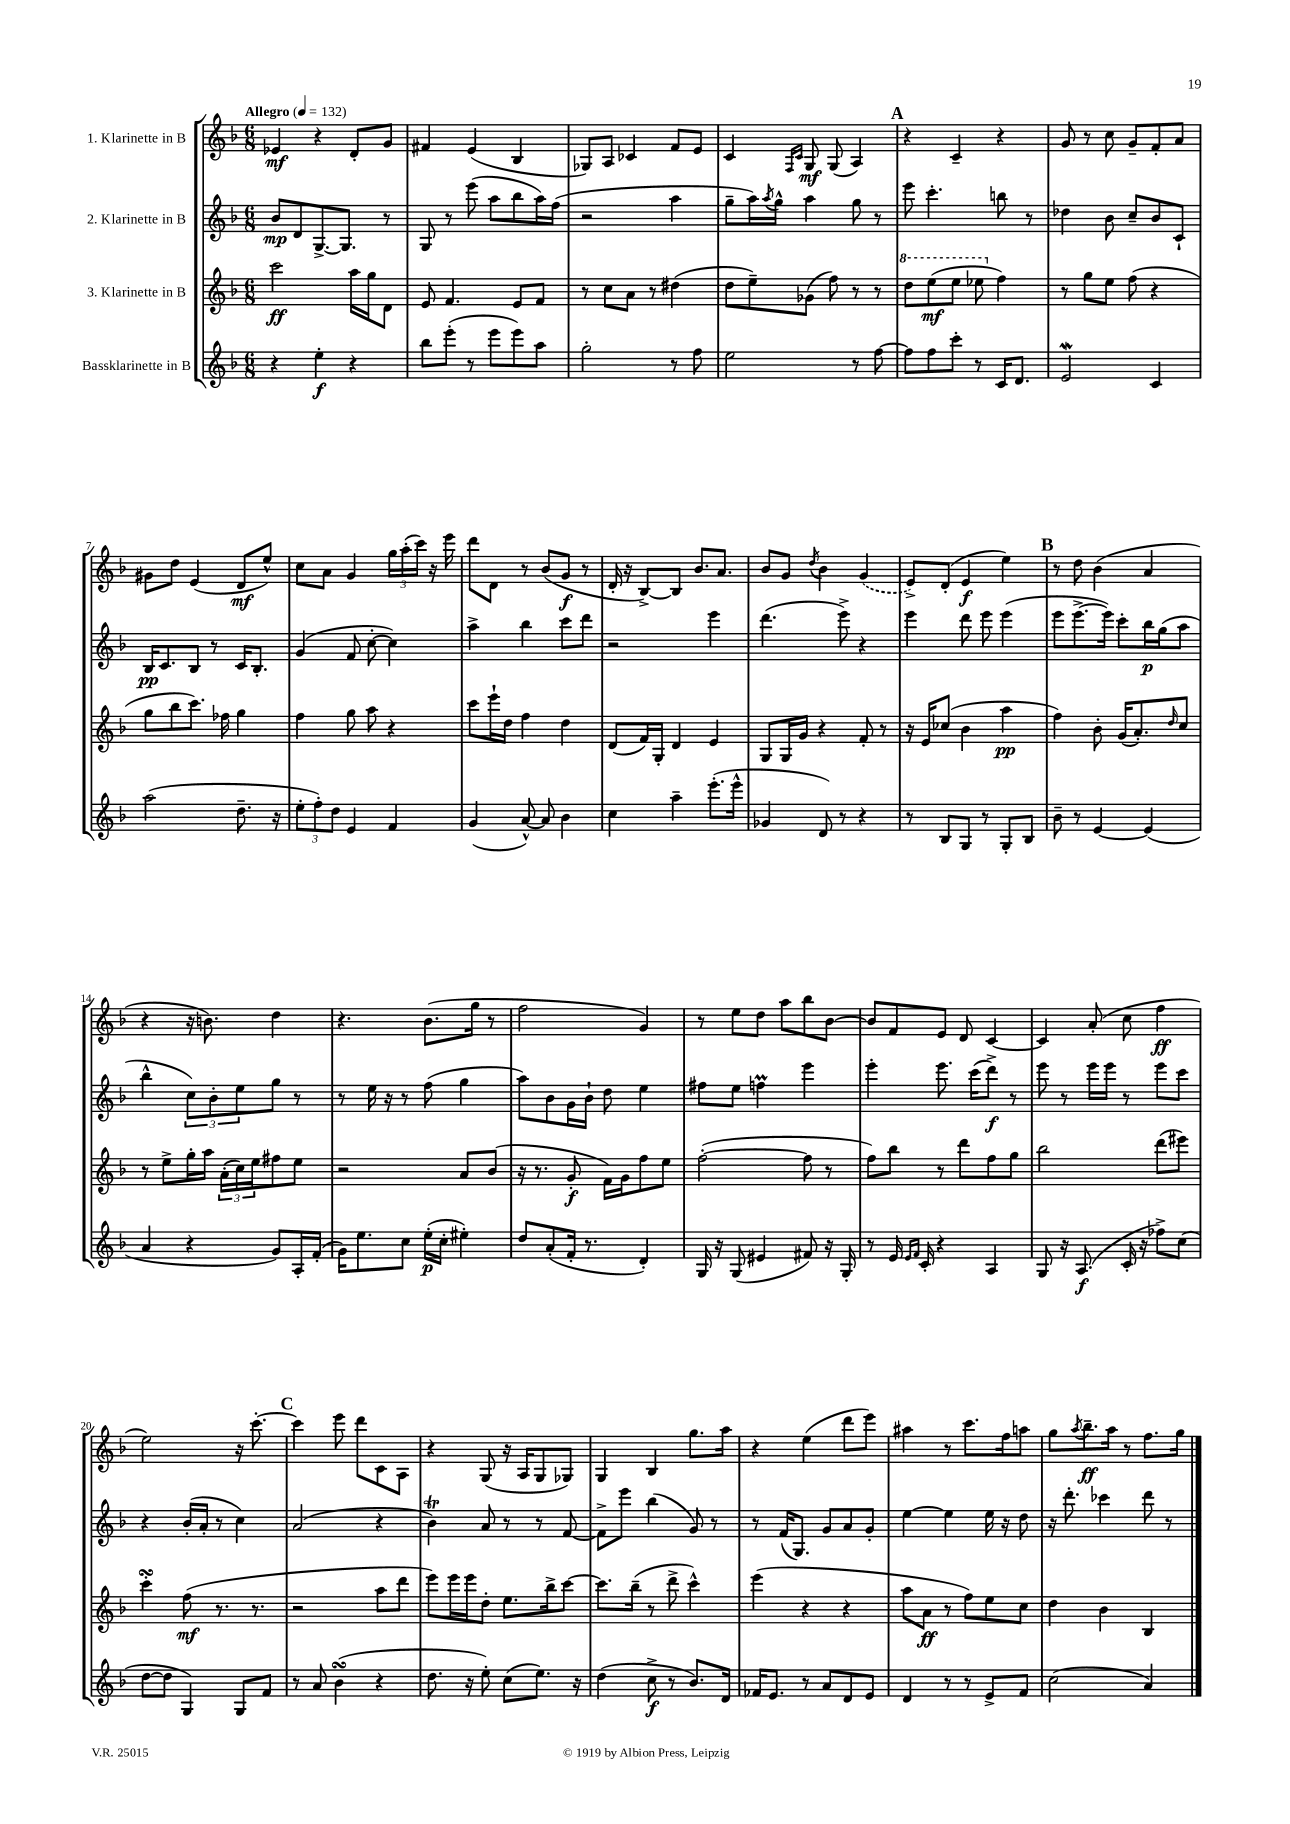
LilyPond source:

<<
\new StaffGroup <<
\new Staff = "s0" \with { instrumentName = "1. Klarinette in B" } {
    \clef treble \key f \major \numericTimeSignature \time 6/8 \tempo "Allegro" 4 = 132
    ees'4\mf r4 d'8-. g'8 |
    fis'4 e'4( bes4 |
    ges8) a8 ces'4 f'8 e'8 |
    c'4 \grace { f16 c'16 } g8\mf g8( a4) |
    \mark \markup { \bold "A" } r4 c'4-- r4 |
    g'8 r8 c''8 g'8-- f'8-. a'8 |
    gis'8 d''8 e'4( d'8\mf e''8-^) |
    c''8 a'8 g'4 \tuplet 3/2 { g''16 a''16-.( c'''16) } r16 e'''16 |
    d'''8 d'8 r8 bes'8( g'8\f r8 |
    d'16-. r16 bes8~->) bes8 bes'8. a'8. |
    bes'8 g'8 \acciaccatura { d''8 } bes'4 \once \slurDashed g'4( |
    e'8->) d'8-.( e'4\f e''4) |
    \mark \markup { \bold "B" } r8 d''8 bes'4( a'4 |
    r4 r16 b'8.) d''4 |
    r4. bes'8.( g''16 r8 |
    f''2 g'4) |
    r8 e''8 d''8 a''8 bes''8 bes'8~ |
    bes'8 f'8 e'8 d'8 c'4~ |
    c'4 a'8-.( c''8 f''4\ff |
    e''2) r16 c'''8.~-. |
    \mark \markup { \bold "C" } c'''4 e'''8 d'''8 c'8 a8 |
    r4 g8( r16 a16 g8 ges8) |
    g4 bes4 g''8. a''16 |
    r4 e''4( d'''8 e'''8) |
    ais''4 r8 c'''8. f''16 a''8 |
    g''8 \acciaccatura { a''8 } bes''8.--\ff a''16 r8 f''8. g''16 \bar "|." |
}
\new Staff = "s1" \with { instrumentName = "2. Klarinette in B" } {
    \clef treble \key f \major \numericTimeSignature \time 6/8
    bes'8\mp d'8 g8.~-> g8. r8 |
    g8 r8 e'''8( a''8 bes''8 a''16) f''16( |
    r2 a''4 |
    g''8-- a''16) \acciaccatura { a''8 } g''16-^ a''4 g''8 r8 |
    \mark \markup { \bold "A" } e'''8 c'''4.-. b''8 r8 |
    des''4 bes'8 c''8-- bes'8 c'8-! |
    bes16\pp c'8. bes8 r8 c'16 bes8.-. |
    g'4( f'8 c''8~-. c''4) |
    a''4-> bes''4 c'''8 d'''8 |
    r2 e'''4 |
    d'''4.( e'''8->) r4 |
    e'''4 d'''8 e'''8 e'''4( |
    \mark \markup { \bold "B" } e'''8 e'''8.~-> e'''16) c'''8-. bes''16\p g''16( a''8 |
    bes''4-^ \tuplet 3/2 { c''8) bes'8-. e''8 } g''8 r8 |
    r8 e''16 r16 r8 f''8( g''4 |
    a''8) bes'8 g'16 bes'16-! d''8 e''4 |
    fis''8 e''8 f''4\prall e'''4 |
    e'''4-. e'''8. c'''16( d'''8->\f) r8 |
    e'''8 r8 e'''16 e'''16 r8 e'''8 c'''8 |
    r4 bes'16-.( a'16-. r8 c''4) |
    \mark \markup { \bold "C" } a'2( r4 |
    bes'4\trill) a'8 r8 r8 f'8~ |
    f'8-> e'''8 bes''4( g'8) r8 |
    r8 f'16( g8.) g'8 a'8 g'8-. |
    e''4~ e''4 e''16 r16 d''8 |
    r16 d'''8.-. ces'''4 d'''8 r8 \bar "|." |
}
\new Staff = "s2" \with { instrumentName = "3. Klarinette in B" } {
    \clef treble \key f \major \numericTimeSignature \time 6/8
    c'''2\ff a''16 g''16 d'8 |
    e'8 f'4. e'8 f'8 |
    r8 c''8 a'8 r8 dis''4( |
    d''8 e''8--) ges'8( f''8) r8 r8 |
    \mark \markup { \bold "A" } \ottava #1 d'''8 e'''8\mf( e'''8 ees'''8 \ottava #0 f''4) |
    r8 g''8 e''8 f''8( r4 |
    g''8 bes''8 c'''8.) fes''16 g''4 |
    f''4 g''8 a''8 r4 |
    c'''8 e'''16-! d''16 f''4 d''4 |
    d'8( f'16) g16-. d'4 e'4 |
    g8 g16 g'16 r4 f'8-. r8 |
    r16 e'16 ces''8( bes'4 a''4\pp |
    \mark \markup { \bold "B" } f''4) bes'8-. g'16( a'8.-.) \grace { d''16 } c''8 |
    r8 e''8-> g''16-. a''16 \tuplet 3/2 { a'16-.( c''16) e''16 } fis''8 e''8 |
    r2 a'8 bes'8( |
    r16 r8. g'8-.\f f'16) g'16 f''8 e''8 |
    f''2~-.( f''8 r8 |
    f''8) bes''8 r8 d'''8 f''8 g''8 |
    bes''2 d'''8( eis'''8) |
    c'''4-.\turn f''8\mf( r8. r8. |
    \mark \markup { \bold "C" } r2 a''8 d'''8 |
    e'''8) e'''16 e'''16 d''8-. e''8. bes''16-> c'''8~ |
    c'''8. bes''16--( r8 d'''8-> c'''4-^) |
    e'''4( r4 r4 |
    a''8 a'8\ff r8 f''8) e''8 c''8 |
    d''4 bes'4 bes4 \bar "|." |
}
\new Staff = "s3" \with { instrumentName = "Bassklarinette in B" } {
    \clef treble \key f \major \numericTimeSignature \time 6/8
    r4 e''4-.\f r4 |
    bes''8 e'''8-.( r8 e'''8 e'''8) a''8 |
    g''2-. r8 f''8 |
    e''2 r8 f''8~ |
    \mark \markup { \bold "A" } f''8 f''8 c'''8-. r8 c'16 d'8. |
    e'2\mordent c'4 |
    a''2( d''8.-- r16 |
    \tuplet 3/2 { e''8-. f''8-.) d''8 } e'4 f'4 |
    g'4( a'8~-^) a'8 bes'4 |
    c''4 a''4-- e'''8.-.( e'''16-^ |
    ges'4 d'8) r8 r4 |
    r8 bes8 g8 r8 g8-. bes8 |
    \mark \markup { \bold "B" } bes'8-- r8 e'4~ e'4( |
    a'4 r4 g'8) a16-. f'16-.( |
    g'16) e''8. c''8 e''16-.\p( c''16-. eis''4-.) |
    d''8 a'8-.( f'16-. r8. d'4-.) |
    g16 r16 g8( eis'4 fis'8) r16 g16-. |
    r8 e'16 \grace { e'16 f'16 } c'16-. r4 a4 |
    g8 r16 a8.\f( c'16-. r16 fes''8->) c''8( |
    d''8~ d''8 g4) g8 f'8 |
    \mark \markup { \bold "C" } r8 a'8 bes'4\turn( r4 |
    d''8. r16 e''8-.) c''8( e''8.) r16 |
    d''4( c''8->\f r8 bes'8.) d'16 |
    fes'16 e'8. r8 a'8 d'8 e'8 |
    d'4 r8 r8 e'8-> f'8 |
    c''2( a'4) \bar "|." |
}
>>
>>
